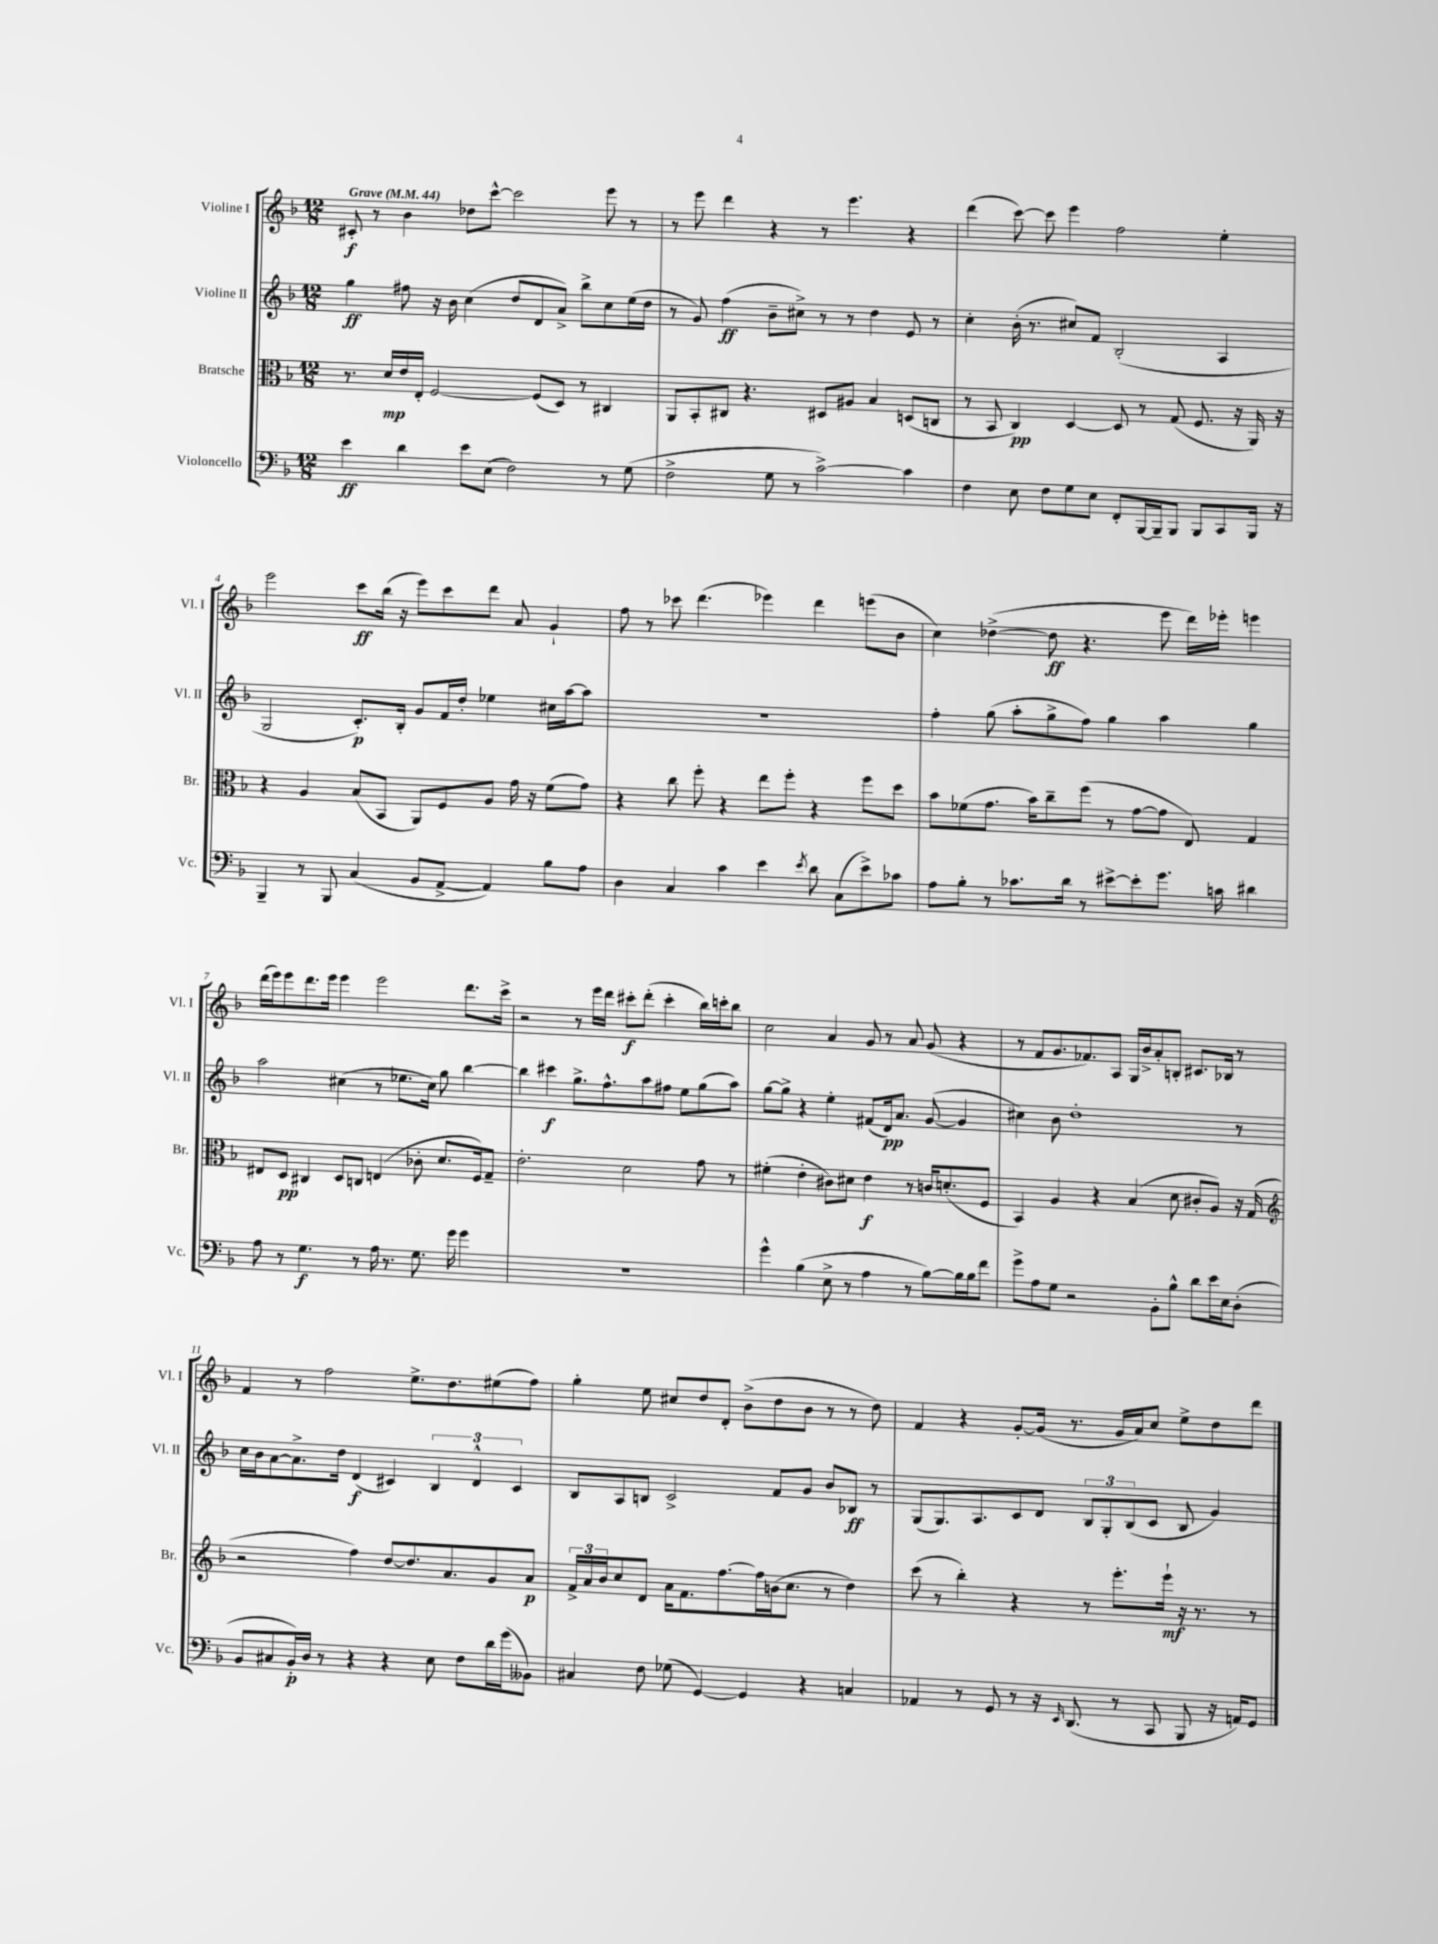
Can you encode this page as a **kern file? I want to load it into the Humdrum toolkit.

**kern	**kern	**kern	**kern
*staff4	*staff3	*staff2	*staff1
*clefF4	*clefC3	*clefG2	*clefG2
*k[b-]	*k[b-]	*k[b-]	*k[b-]
*M12/8	*M12/8	*M12/8	*M12/8
*MM44	*MM44	*MM44	*MM44
4e	8.r	4gg	8c#'
.	.	.	8r
.	16d	.	.
4d	16e	8ff#	4b-
.	16E'	.	.
.	[2F	16r	.
.	.	16b-	.
8e	.	(4cc	8dd-
(8E	.	.	[8ccc^^
2F)	.	8dd	2ccc]
.	(8F]	8d	.
.	8D)	8a^)	.
.	8r	8bb-^	.
8r	4C#	8cc	8eee
(8G	.	(16ee	8r
.	.	16dd	.
=	=	=	=
2F^	8AA	8r	8r
.	8BB-'	8g)	8eee
.	8C#	(4ff	4ddd
.	4.r	.	.
8G	.	8b-~	4r
8r	.	8cc#^)	.
[2c^)	8D#	8r	8r
.	8A#	8r	4.eee
.	4B-	4dd	.
4c]	(8D	8e	4r
.	8C	8r	.
=	=	=	=
4F	8r	4cc'	(4ddd
.	8BB-	.	.
8E	4C)	(16b-'	[8ccc)
.	.	8.r	.
8F	.	.	8ccc]
8G	[4D	8cc#)	4eee
8E	.	8f	.
8FF'	8D]	(2B-'	2ff
[16BBB-	8r	.	.
16BBB-~]	.	.	.
8BBB-	(8G	.	.
8BBB-	8.F	.	.
8CC	.	4A	4ee'
.	16r	.	.
16BBB-	16AA)	.	.
16r	16r	.	.
=	=	=	=
4BBB-~	4r	2G	2eee
8r	4A	.	.
8BBB-	.	.	.
(4C	(8B-	8.c')	8ccc
.	8BB-	.	(16bb-
.	.	16B-'	16r
8BB-	8AA)	8g	8eee)
[8AA^	8F	16f	8ccc
.	.	16dd'	.
4AA])	8A	4ee-	8ddd
.	16g	.	8a
.	16r	.	.
8B-	(8f	16cc#	4g`
.	.	[16aa	.
8A	8g)	8aa]	.
=	=	=	=
4D	4r	1.r	8ff
.	.	.	8r
4C	8cc	.	8ccc-
.	8ff'	.	(4.ddd
4c	4r	.	.
4e	8ee	.	4eee-)
.	8ff'	.	.
8qe	.	.	.
8d	4r	.	4ddd
(8C	.	.	.
8e^)	8ff	.	(8eee
8c-	8dd	.	8b-
=	=	=	=
8A	8b-	4ff'	4cc)
8B-'	(8f-	.	.
8r	8.g	(8gg	([4dd-^
8.c-	.	8aa'	.
.	16b-)	.	.
.	8cc~	8gg^	8dd-]
16d	.	.	.
8r	(8ff	8ff)	4.r
[8e#^	8r	4gg	.
8e#']	[8g	.	.
8.g	8g]	4aa	8eee
.	8E)	.	16ddd)
16c	.	.	16eee-'
4d#	4G	4gg	4eee
=	=	=	=
8A	8E#	2aa	(16ddd
.	.	.	16eee)
8r	8D	.	8eee
4.G	4C#	.	8.ddd
.	.	.	16eee
.	8D	(4cc#	4eee
8r	8C	.	.
16A	(4E	8r	2eee
8.r	.	.	.
.	.	8.ee-	.
8.G	8c-'	.	.
.	.	16cc#)	.
.	8.d	8gg	.
16g	.	.	.
4g	.	[4bb-	8.ddd
.	16F)	.	.
.	8G~	.	.
.	.	.	16ccc^
=	=	=	=
1.r	2.e'	4bb-]	2r
.	.	4ccc#	.
.	.	8.gg^	8r
.	.	.	16eee
.	.	8.ff^^	16ddd
.	2d	.	8ccc#'
.	.	8aa	(8ddd'
.	.	8ff#	4ccc#'
.	.	8ee	.
.	8g	(8gg	16bb-)
.	.	.	16ccc'
.	8r	8aa)	8bb-
=	=	=	=
4g^^	(4f#'	[8gg	2cc
.	.	8gg^]	.
(4B-	4e'	4r	.
8E^	8c#)	4ee'	4a
8r	8d#	.	.
4A	4e	(8f#	8g
.	.	16d)	8r
.	.	8.a	.
8r	8r	.	8a
[8B-)	16c	([8g	(8g
.	(8.d'	.	.
16B-]	.	4g]	4r
16B-	.	.	.
8f	8F	.	.
=	=	=	=
8g^	4BB-)	4cc#)	8r
8A	.	.	8f
8G	4A	8b-	8.g
2r	.	1dd'	.
.	.	.	8.f-)
.	4r	.	.
.	.	.	8A
.	(4B-	.	16G
.	.	.	16b-^
8BB-'	.	.	8a'
8B-^^	8d	.	8B'
8d	8c#'	.	8.c#
16e	8A)	.	.
16E	.	.	16B-
(8D'	16r	8r	8r
.	(16G	.	.
=	=	=	=
*	*clefG2	*	*
8BB-	2r	16cc	4f
.	.	16b-	.
8C#	.	[8a	.
16BB-')	.	8.a^]	8r
16D	.	.	.
8r	.	.	2ff
.	.	16dd	.
4r	4ff)	(4d	.
4r	[8dd	4c#)	.
.	8.dd]	.	8.ee^
8E	.	6B-	.
.	8.a	.	8.dd
8F	.	.	.
.	.	6d^^	.
16d	8g	.	(8ee#
(16g	.	.	.
.	.	6c#	.
8BB--)	8a	.	8ff)
=	=	=	=
4C#	24f^	8B-	4gg'
.	24a	.	.
.	24b-	.	.
.	8cc	8A	.
8F	8d	8B	8ee
(8G-	16a	2c^	8cc#
.	8.f	.	.
[4GG)	.	.	8dd
.	[8.ff	.	8d'
4GG]	.	.	(8b-^
.	16ff]	.	.
.	(16b	8f	8dd
.	8.cc	.	.
4r	.	8g	8b-
.	8r	8b-	8r
4C	4dd)	8B-	8r
.	.	8r	8dd)
=	=	=	=
4AA-	(8ccc	(8G	4f
.	8r	8.G)	.
8r	4bb-')	.	4r
.	.	8.A	.
8GG	.	.	.
8r	4r	8c	[8g'
16r	.	8d	(16g]
16qqEE	.	.	.
(8.DD	.	.	8.r
.	8r	12B-	.
.	.	12G'	.
8r	8.eee'	.	16g
.	.	(12B-	.
.	.	.	16a)
8CC	.	8c	8cc
.	16eee`	.	.
8BBB-	16r	8B-	8ee^
.	8.r	.	.
16r	.	4g)	8dd
16AA)	.	.	.
8GG	8r	.	8ddd
==	==	==	==
*-	*-	*-	*-
